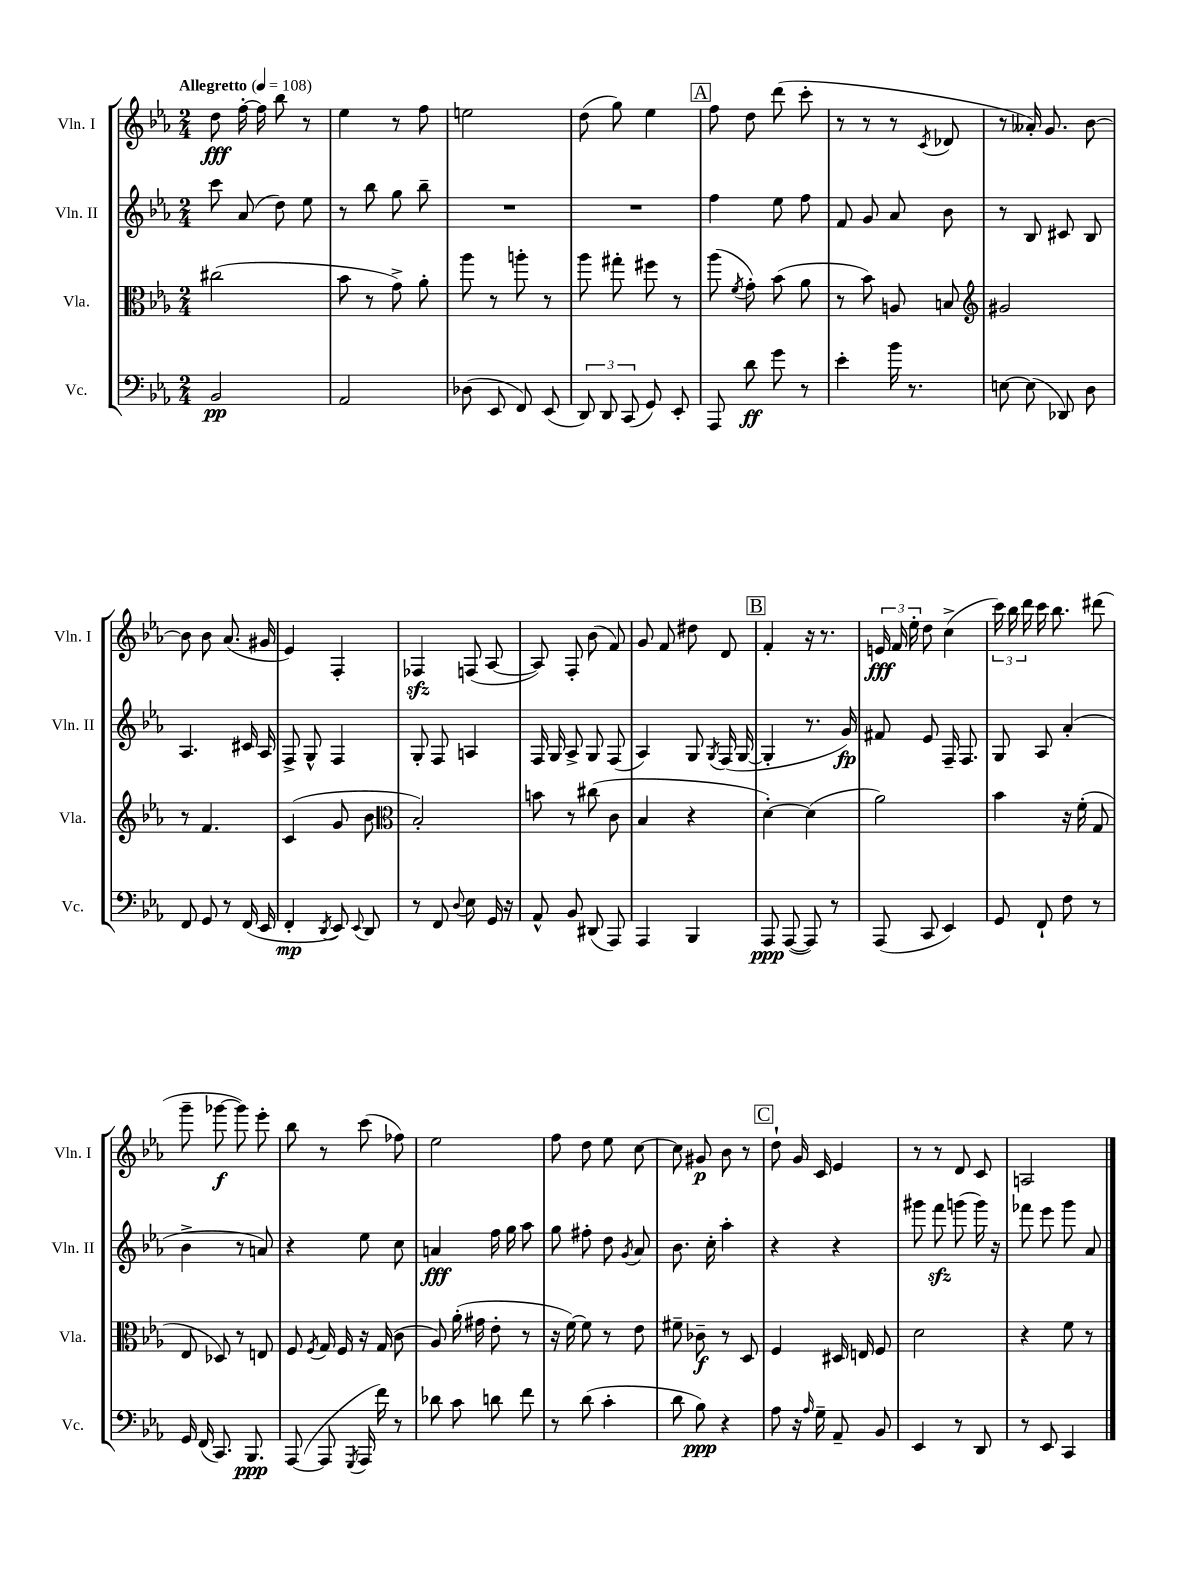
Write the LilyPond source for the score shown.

<<
\new StaffGroup <<
\new Staff = "s0" \with { instrumentName = "Vln. I" shortInstrumentName = "Vln. I" } {
    \clef treble \key ees \major \numericTimeSignature \time 2/4 \tempo "Allegretto" 4 = 108
    \autoBeamOff d''8\fff f''16~-. f''16 bes''8 r8 |
    ees''4 r8 f''8 |
    e''2 |
    d''8( g''8) ees''4 |
    \mark \markup { \box "A" } f''8 d''8 d'''8( c'''8-. |
    r8 r8 r8 \acciaccatura { c'8 } des'8 |
    r8 aeses'16-.) g'8. bes'8~ |
    bes'8 bes'8 aes'8.( gis'16 |
    ees'4) f4-. |
    fes4\sfz f8( aes8~ |
    aes8) f8-. bes'8( f'8) |
    g'8 f'8 dis''8 d'8 |
    \mark \markup { \box "B" } f'4-. r16 r8. |
    \tuplet 3/2 { e'16\fff f'16 ees''16-. } d''8 c''4->( |
    \tuplet 3/2 { c'''16) bes''16 d'''16 } c'''16 bes''8. dis'''8( |
    g'''8-- ges'''8~\f ges'''8) ees'''8-. |
    bes''8 r8 c'''8( fes''8) |
    ees''2 |
    f''8 d''8 ees''8 c''8~ |
    c''8 gis'8\p bes'8 r8 |
    \mark \markup { \box "C" } d''8-! g'16 c'16 ees'4 |
    r8 r8 d'8 c'8 |
    a2 \bar "|." |
}
\new Staff = "s1" \with { instrumentName = "Vln. II" shortInstrumentName = "Vln. II" } {
    \clef treble \key ees \major \numericTimeSignature \time 2/4
    \autoBeamOff c'''8 aes'8( d''8) ees''8 |
    r8 bes''8 g''8 bes''8-- |
    R2 |
    R2 |
    \mark \markup { \box "A" } f''4 ees''8 f''8 |
    f'8 g'8 aes'8 bes'8 |
    r8 bes8 cis'8 bes8 |
    aes4. cis'16 aes16 |
    f8-> g8-^ f4 |
    g8-. f8 a4 |
    f16 g16 aes8-> g8 f8( |
    aes4) g8 \acciaccatura { g8 } f16( g16~ |
    \mark \markup { \box "B" } g4-. r8. g'16\fp) |
    fis'8 ees'8 f16-- f8. |
    g8 aes8 aes'4-.( |
    bes'4-> r8 a'8) |
    r4 ees''8 c''8 |
    a'4\fff f''16 g''16 aes''8 |
    g''8 fis''8-. d''8 \acciaccatura { g'8 } aes'8 |
    bes'8. c''16-. aes''4-. |
    \mark \markup { \box "C" } r4 r4 |
    gis'''8 f'''8\sfz g'''8( g'''16) r16 |
    fes'''8 ees'''8 g'''8 aes'8 \bar "|." |
}
\new Staff = "s2" \with { instrumentName = "Vla." shortInstrumentName = "Vla." } {
    \clef alto \key ees \major \numericTimeSignature \time 2/4
    \autoBeamOff cis''2( |
    bes'8 r8 g'8->) aes'8-. |
    aes''8 r8 a''8-. r8 |
    aes''8 gis''8-. fis''8 r8 |
    \mark \markup { \box "A" } aes''8( \acciaccatura { f'8 } g'8-.) bes'8( aes'8 |
    r8 bes'8) a8 b8 |
    \clef treble gis'2 |
    r8 f'4. |
    c'4( g'8 bes'8 |
    \clef alto bes2-.) |
    b'8 r8 cis''8( c'8 |
    bes4 r4 |
    \mark \markup { \box "B" } d'4~-.) d'4( |
    aes'2) |
    bes'4 r16 f'16-.( g8 |
    ees8 des8) r8 e8 |
    f8 \acciaccatura { f8 } g16 f16 r16 g16( c'8 |
    aes8) aes'16-.( gis'16 ees'8-. r8 |
    r16 f'16~) f'8 r8 ees'8 |
    fis'8-- ces'8--\f r8 d8 |
    \mark \markup { \box "C" } f4 dis16 e16 f8 |
    d'2 |
    r4 f'8 r8 \bar "|." |
}
\new Staff = "s3" \with { instrumentName = "Vc." shortInstrumentName = "Vc." } {
    \clef bass \key ees \major \numericTimeSignature \time 2/4
    \autoBeamOff bes,2\pp |
    aes,2 |
    des8( ees,8 f,8) ees,8( |
    \tuplet 3/2 { d,8) d,8 c,8( } g,8) ees,8-. |
    \mark \markup { \box "A" } aes,,8 d'8\ff g'8 r8 |
    ees'4-. bes'16 r8. |
    e8~ e8( des,8) d8 |
    f,8 g,8 r8 f,16( ees,16 |
    f,4-.\mp \acciaccatura { d,8 } ees,8) \appoggiatura { ees,8 } d,8 |
    r8 f,8 \appoggiatura { d8 } ees8 g,16 r16 |
    aes,8-^ bes,8 dis,8( aes,,8) |
    aes,,4 bes,,4 |
    \mark \markup { \box "B" } aes,,8\ppp aes,,8~( aes,,8) r8 |
    aes,,8( c,8 ees,4) |
    g,8 f,8-! f8 r8 |
    g,16 f,16( c,8.) bes,,8.\ppp |
    aes,,8~( aes,,8 \acciaccatura { g,,8 } aes,,16 f'16) r8 |
    des'8 c'8 d'8 f'8 |
    r8 d'8( c'4-. |
    d'8 bes8\ppp) r4 |
    \mark \markup { \box "C" } aes8 r16 \grace { aes16 } g16-- aes,8-- bes,8 |
    ees,4 r8 d,8 |
    r8 ees,8 c,4 \bar "|." |
}
>>
>>
\layout { \context { \Score \remove "Bar_number_engraver" } }
